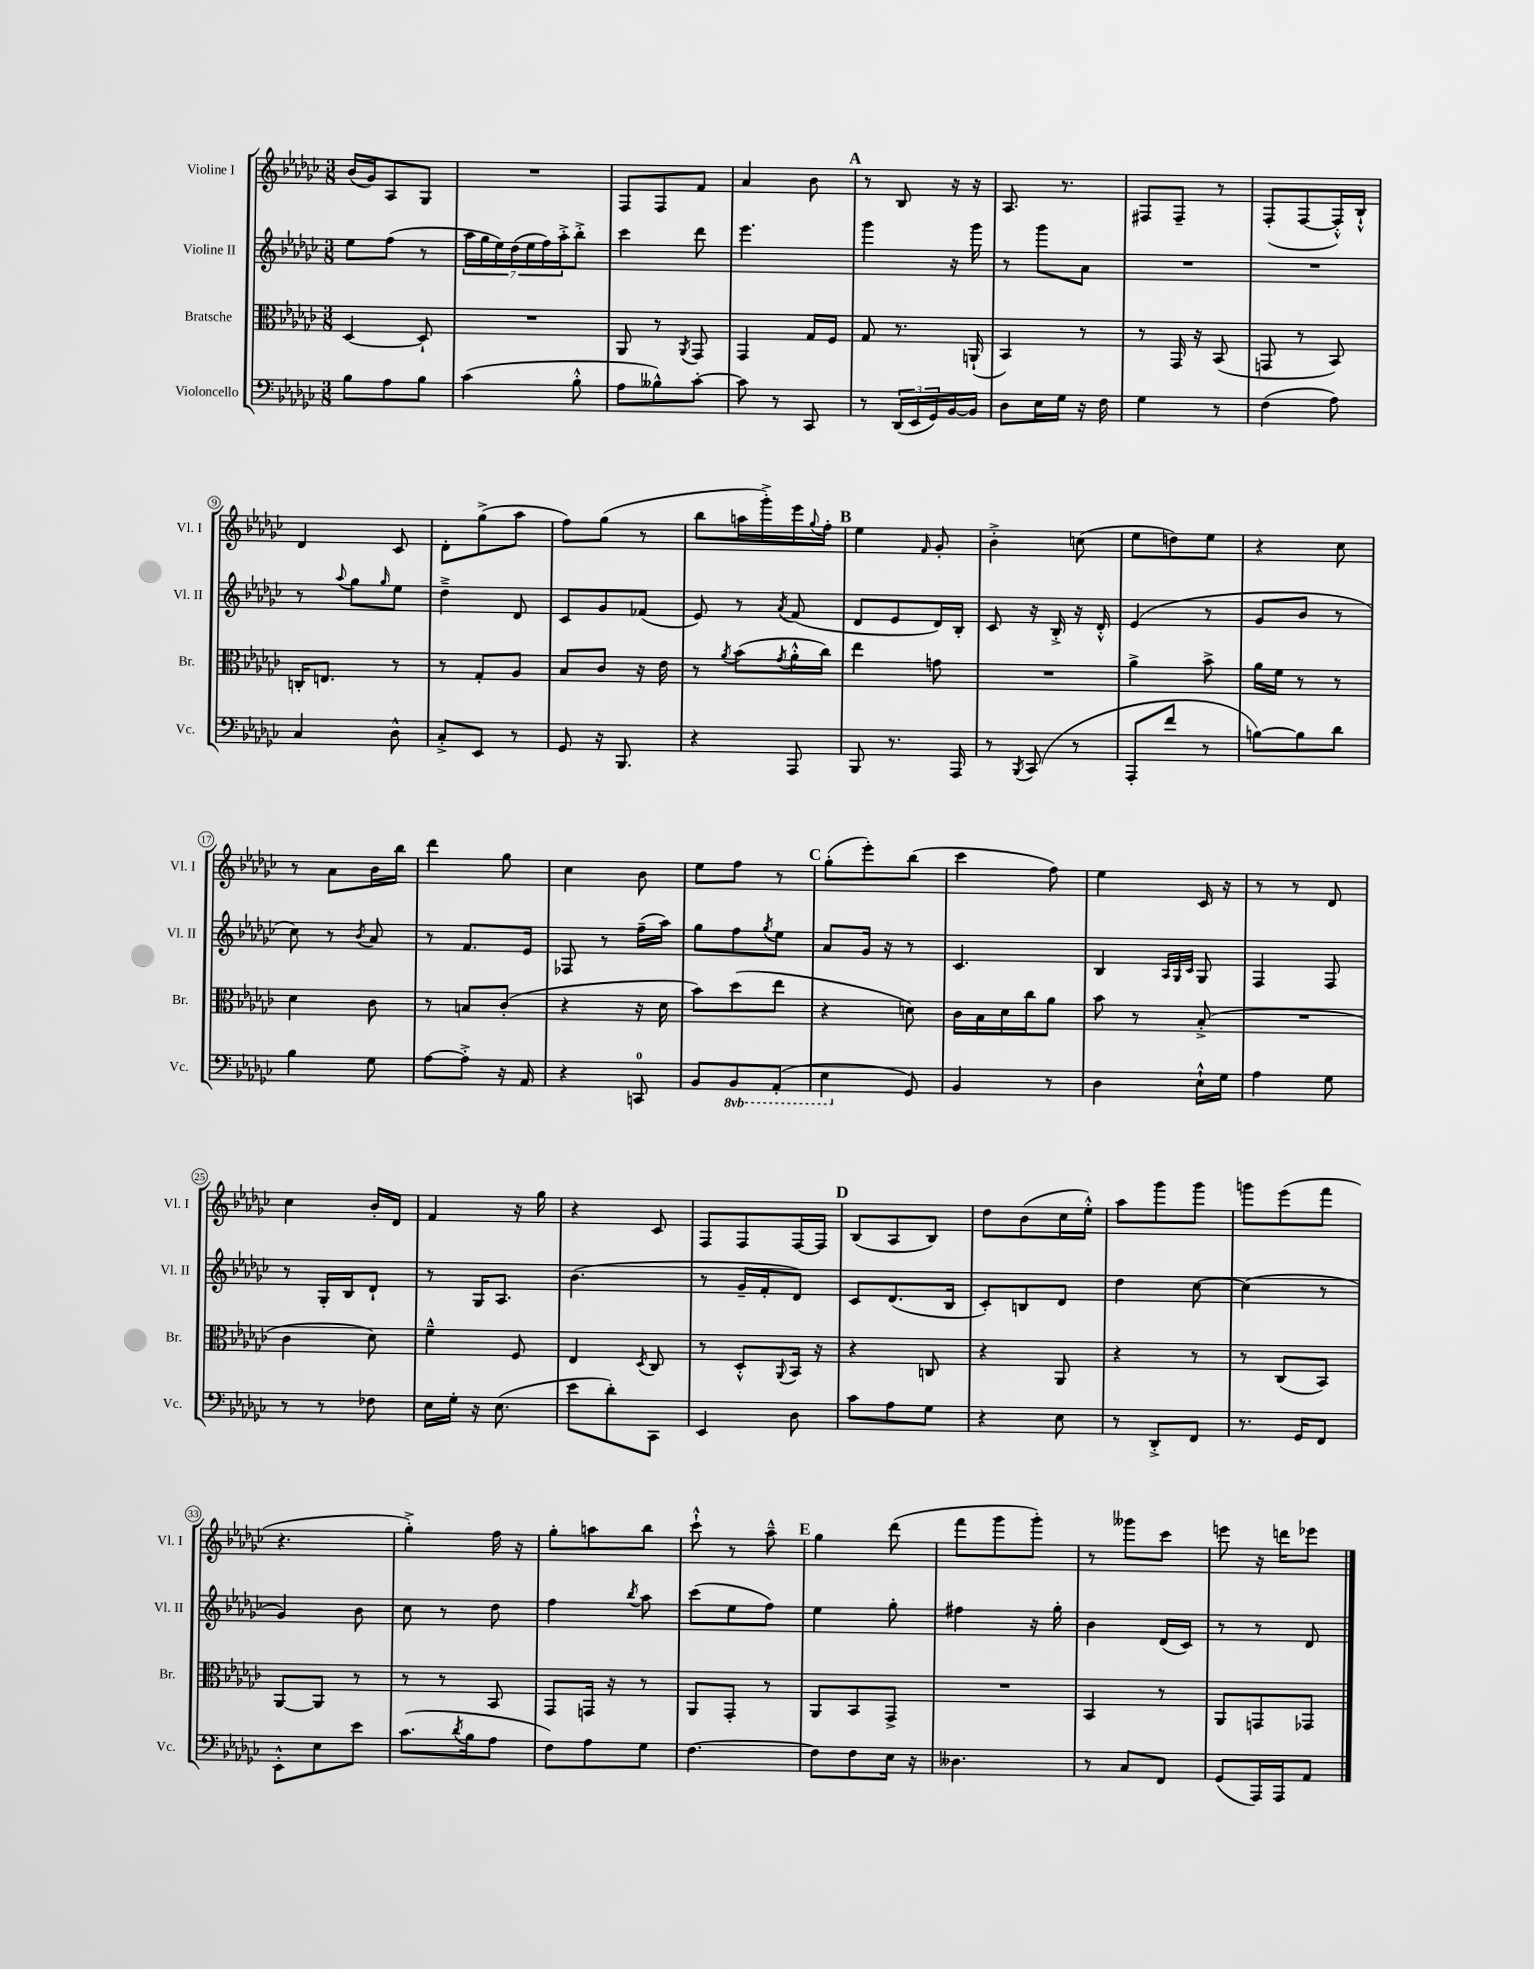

**kern	**kern	**kern	**kern
*staff4	*staff3	*staff2	*staff1
*clefF4	*clefC3	*clefG2	*clefG2
*k[b-e-a-d-g-c-]	*k[b-e-a-d-g-c-]	*k[b-e-a-d-g-c-]	*k[b-e-a-d-g-c-]
*M3/8	*M3/8	*M3/8	*M3/8
8B-	[4D-	8ee-	(16b-
.	.	.	16g-)
8A-	.	(8ff	8A-
8B-	8D-`]	8r	8G-
=	=	=	=
(4c-	4.r	28aa-	4.r
.	.	28gg-	.
.	.	28ee-)	.
.	.	(28dd-	.
.	.	28ee-	.
.	.	28ff)	.
.	.	28aa-'^	.
8B-'^^	.	8bb-'^	.
=	=	=	=
8A-	8AA-	4ccc-	8F
8B--^^)	8r	.	8F
.	8qAA-	.	.
[8c-'	8GG-	8ddd-	8f
=	=	=	=
8c-]	4GG-	4.eee-	4a-
8r	.	.	.
8CC-	16G-	.	8b-
.	16F	.	.
=	=	=	=
8r	8G-	4ggg-	8r
(24DD-	8.r	.	8B-
24EE-	.	.	.
24GG-)	.	.	.
[16BB-	.	16r	16r
16BB-]	(16AA`	16ggg-	16r
=	=	=	=
8D-	4BB-)	8r	8.A-
16E-	.	8ggg-	.
16G-	.	.	8.r
16r	8r	8a-	.
16F	.	.	.
=	=	=	=
4G-	8r	4.r	8F#
.	16GG-	.	8F#~
.	16r	.	.
8r	(8BB-	.	8r
=	=	=	=
(4F	8GG	4.r	(8F'
.	8r	.	[8F
8A-)	8BB-)	.	16F'^^])
.	.	.	16B-`^^
=	=	=	=
4C-	16C'	8r	4d-
.	8.E	.	.
.	.	8qqaa-	.
.	.	8gg-	.
.	.	16qqgg-	.
8D-^^	8r	8ee-	8c-
=	=	=	=
8C-'^	8r	4dd-~^	8d-'
8EE-	8G-'	.	(8gg-^
8r	8A-	8d-	8aa-
=	=	=	=
8GG-	8B-	8c-	8ff)
16r	8c-	8g-	(8gg-
8.BBB-	.	.	.
.	16r	(8f-	8r
.	16e-	.	.
=	=	=	=
4r	8r	8e-)	8bb-
.	8qa-	.	.
.	(8b-	8r	16aa
.	.	.	16ggg-'^)
.	8qg-	8qa-	.
8AAA-	16a-'^^	(8f	16eee-
.	.	.	8qqgg-
.	16cc-)	.	16ff'
=	=	=	=
8BBB-	4ee-	8d-	4ee-
8.r	.	8e-	.
.	.	.	16qqf
.	8g	16d-)	8g-'
16AAA-	.	16B-'	.
=	=	=	=
8r	4.r	8c-	4b-'^
8qBBB-	.	.	.
(8CC-	.	16r	.
.	.	16B-'^	.
8r	.	16r	(8cc
.	.	16d-'^^	.
=	=	=	=
8AAA-'	4a-^	(4e-	8ee-
8f	.	.	8dd)
8r	8b-^	8r	8ee-
=	=	=	=
[8B)	16a-	8g-	4r
.	16f	.	.
8B]	8r	8b-	.
8d-	8r	8r	8cc-
=	=	=	=
4B-	4d-	8cc-)	8r
.	.	8r	8a-
.	.	8qb-	.
8G-	8c-	8a-	16b-
.	.	.	16bb-
=	=	=	=
[8A-	8r	8r	4ddd-
8A-'^]	8B	8.f	.
16r	(8c-'	.	8gg-
16AA-	.	16e-	.
=	=	=	=
4r	4r	8F-	4cc-
.	.	8r	.
8CC	16r	(16ff~	8b-
.	16d-	16aa-)	.
=	=	=	=
8BB-	8b-)	8gg-	8ee-
8BBB-	(8dd-	8ff	8ff
.	.	8qgg-	.
(8AAA-'	8ee-	8ee-	8r
=	=	=	=
4EE-	4r	8a-	(8gg-'
.	.	16g-	8eee-')
.	.	16r	.
8GG-)	8d)	8r	(8bb-
=	=	=	=
4BB-	16c-	4.c-	4ccc-
.	16B-	.	.
.	16d-	.	.
.	16cc-	.	.
8r	8a-	.	8ff)
=	=	=	=
4D-	8b-	4B-	4ee-
.	8r	.	.
.	.	32qqA-	.
.	.	32qqG-	.
.	.	32qqc-	.
16E-`^^	(8B-'^	8G-	16c-
16G-	.	.	16r
=	=	=	=
4A-	4.r	4F	8r
.	.	.	8r
8G-	.	8F	8d-
=	=	=	=
8r	4c-	8r	4cc-
8r	.	16G-'	.
.	.	16B-	.
8F-	8d-)	8d-`	16b-'
.	.	.	16d-
=	=	=	=
16E-	4f~^^	8r	4f
16G-'	.	.	.
16r	.	16G-	.
(8.E-	.	8.A-	.
.	8F	.	16r
.	.	.	16gg-
=	=	=	=
8e-	4E-	(4.b-	4r
8d-')	.	.	.
.	8qD-	.	.
8CC-	8C-	.	8c-
=	=	=	=
4EE-	8r	8r	8F
.	8D-'^^	16g-~	8F
.	.	16f'	.
.	8qqAA-	.	.
8D-	16BB-	8d-)	[16F
.	16r	.	16F]
=	=	=	=
8c-	4r	8c-	(8B-
8A-	.	(8.d-	8A-
8G-	8C	.	8B-)
.	.	16B-	.
=	=	=	=
4r	4r	8c-')	8dd-
.	.	8B	(8b-
8E-	8AA-	8d-	16cc-
.	.	.	16ee-'^^)
=	=	=	=
8r	4r	4dd-	8aa-
8DD-'^	.	.	8ggg-
8FF	8r	[8cc-	8ggg-
=	=	=	=
8.r	8r	(4cc-]	8ggg
.	(8C-	.	(8eee-
16GG-	.	.	.
8FF	8BB-)	8r	8fff
=	=	=	=
8EE-'^^	[8AA-	4g-)	4.r
8E-	8AA-]	.	.
8e-	8r	8b-	.
=	=	=	=
(8.c-	8r	8cc-	4gg-'^)
.	8r	8r	.
8qd-	.	.	.
16B-	.	.	.
8A-	8BB-	8dd-	16ff
.	.	.	16r
=	=	=	=
8F)	8GG-	4ff	8gg-'
8A-	16GG	.	8aa
.	16r	.	.
.	.	8qbb-	.
8G-	8r	8aa-	8bb-
=	=	=	=
[4.F	8AA-	(8ccc-	8ccc-`^^
.	8GG-'	8ee-	8r
.	8r	8ff)	8aa-~^^
=	=	=	=
8F]	8AA-	4ee-	4gg-
8F	8BB-	.	.
16E-	8GG-^	8gg-'	(8ddd-
16r	.	.	.
=	=	=	=
4.D--	4.r	4ff#	8fff
.	.	.	8ggg-
.	.	16r	8ggg-')
.	.	16gg-'	.
=	=	=	=
8r	4BB-	4b-	8r
8C-	.	.	8ggg--
8FF	8r	(16d-	8ccc-
.	.	16c-)	.
=	=	=	=
(8GG-	8AA-	8r	8eee
16AAA-)	8GG	8r	16r
16AAA-	.	.	16ddd
8AA-	8GG-	8d-	8eee-
==	==	==	==
*-	*-	*-	*-
